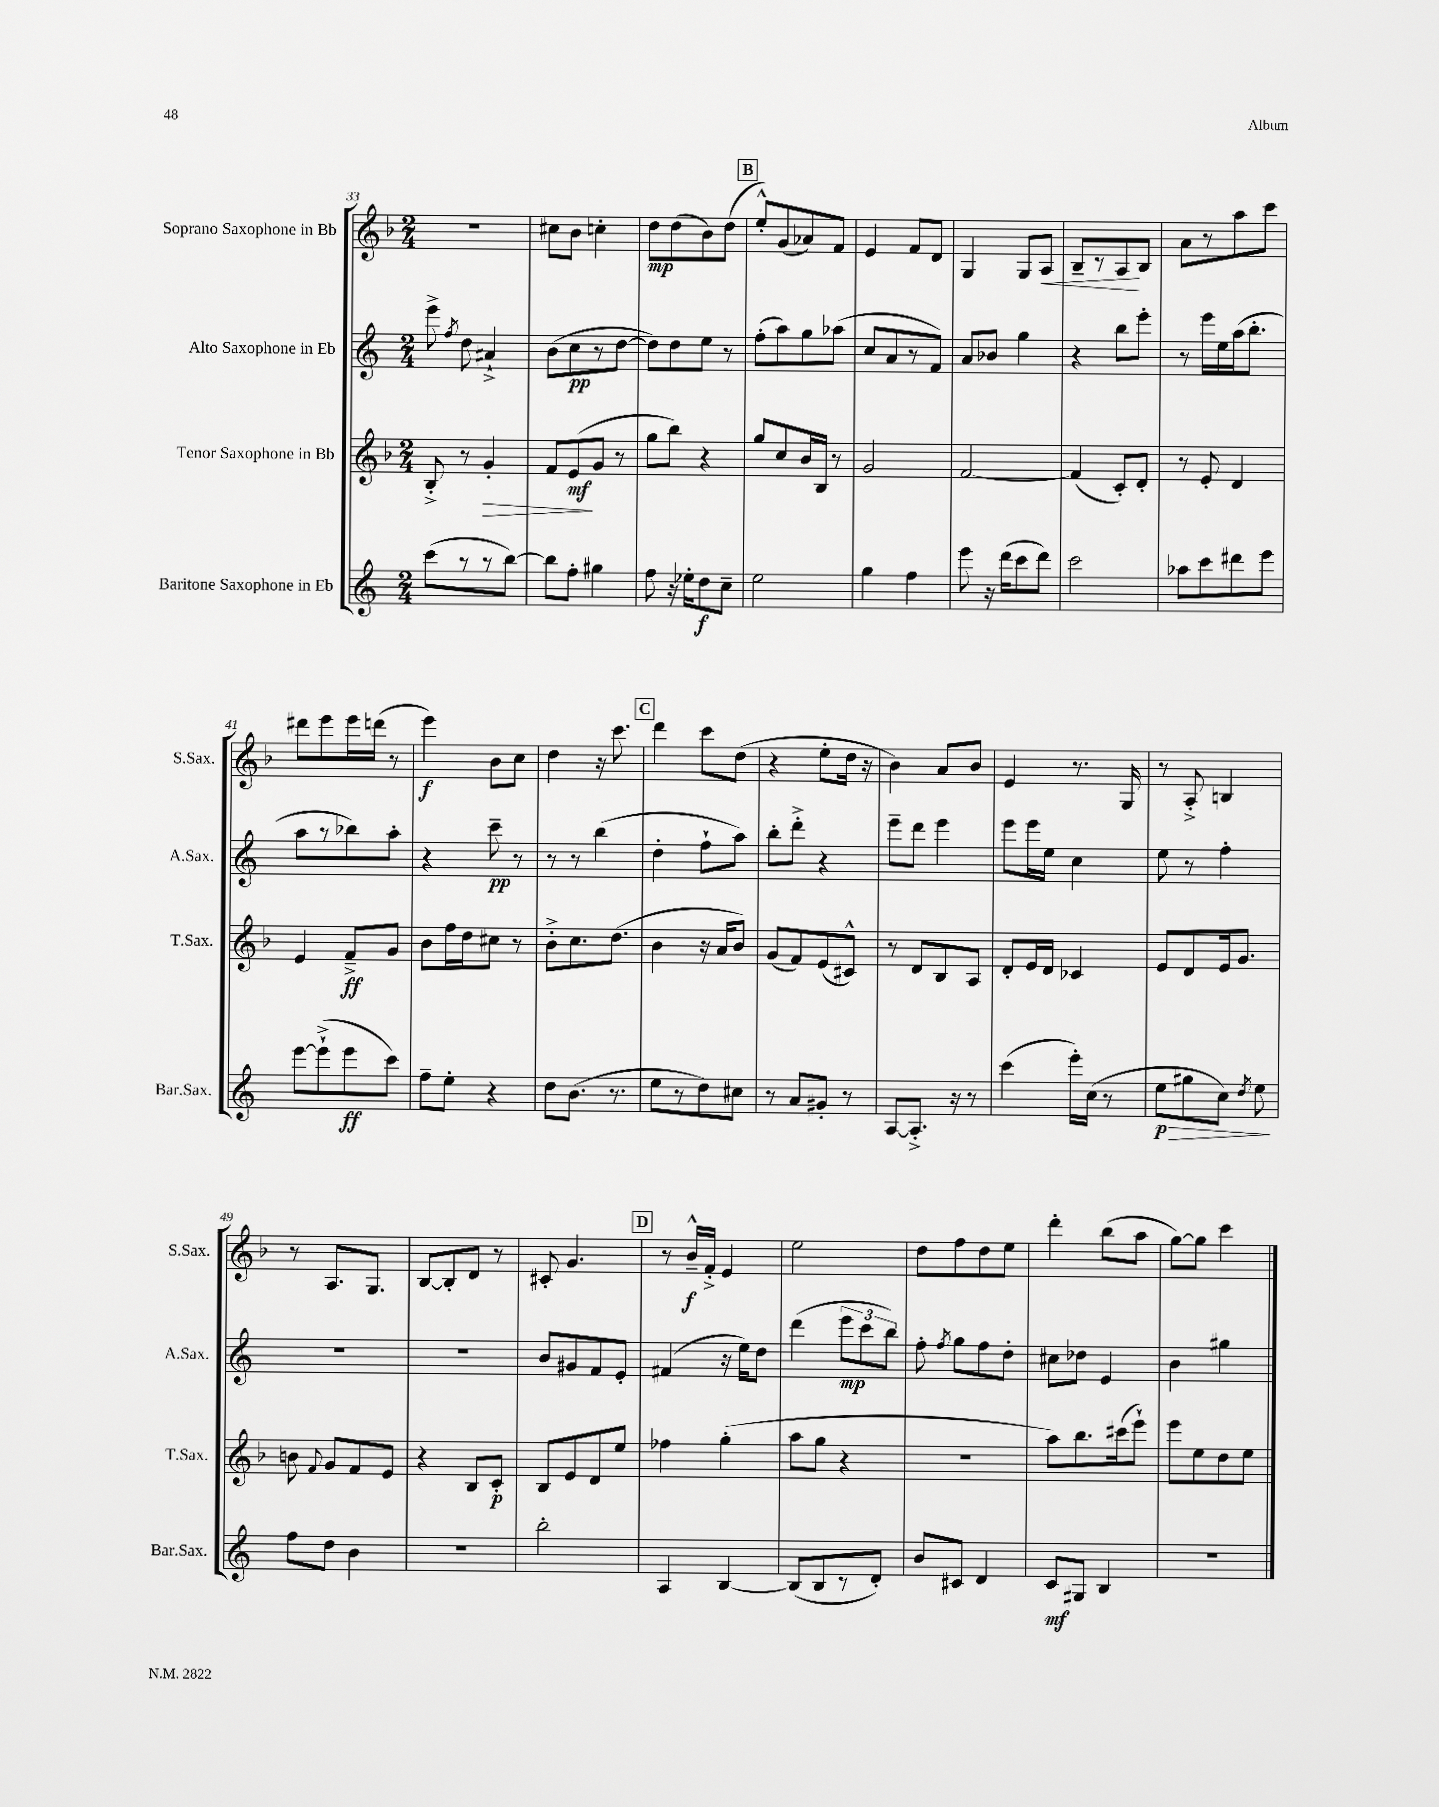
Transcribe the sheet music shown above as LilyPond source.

<<
\new StaffGroup <<
\new Staff = "s0" \with { instrumentName = "Soprano Saxophone in Bb" shortInstrumentName = "S.Sax." } {
    \clef treble \key f \major \numericTimeSignature \time 2/4
    \autoBeamOff R2 |
    cis''8[ bes'8] c''4-. |
    d''8[\mp d''8( bes'8) d''8]( |
    \mark \markup { \box "B" } e''8[-.-^) g'8( aes'8) f'8] |
    e'4 f'8[ d'8] |
    g4 g8[ a8]\< |
    bes8[-- r8 a8\! bes8] |
    a'8[ r8 a''8 c'''8] |
    dis'''8[ e'''8 e'''16 d'''16]( r8 |
    e'''4\f) bes'8[ c''8] |
    d''4 r16 c'''8. |
    \mark \markup { \box "C" } d'''4 c'''8[ d''8]( |
    r4 e''8[-. d''16] r16 |
    bes'4) a'8[ bes'8] |
    e'4 r8. g16 |
    r8 a8-.-> b4 |
    r8 a8.[ g8.] |
    bes8[~ bes8-. d'8] r8 |
    cis'8-. g'4. |
    \mark \markup { \box "D" } r8 bes'16[---^\f f'16]-.-> e'4 |
    e''2 |
    d''8[ f''8 d''8 e''8] |
    d'''4-. bes''8[( a''8] |
    g''8[~) g''8] c'''4 \bar "|." |
}
\new Staff = "s1" \with { instrumentName = "Alto Saxophone in Eb" shortInstrumentName = "A.Sax." } {
    \clef treble \key c \major \numericTimeSignature \time 2/4
    \autoBeamOff e'''8-> \acciaccatura { f''8 } d''8 ais'4-!-> |
    b'8[( c''8\pp r8 d''8]~ |
    d''8[) d''8 e''8] r8 |
    \mark \markup { \box "B" } f''8[-.( a''8) g''8 aes''8]( |
    c''8[ a'8 r8 f'8]) |
    a'8[ bes'8] g''4 |
    r4 b''8[ e'''8]-. |
    r8 e'''16[ e''16 a''16( b''8.]-. |
    a''8[ r8 bes''8) a''8]-. |
    r4 c'''8--\pp r8 |
    r8 r8 b''4( |
    \mark \markup { \box "C" } d''4-. f''8[-! a''8]) |
    b''8[-. d'''8]-.-> r4 |
    e'''8[-- d'''8] e'''4 |
    e'''8[ e'''16 e''16] c''4 |
    e''8 r8 f''4-. |
    R2 |
    R2 |
    b'8[ gis'8 f'8 e'8]-. |
    \mark \markup { \box "D" } fis'4( r16 e''16[) d''8] |
    d'''4( \tuplet 3/2 { e'''8[\mp c'''8 b''8]) } |
    f''8-. \acciaccatura { f''8 } g''8[ f''8 d''8]-. |
    cis''8[ des''8] e'4 |
    b'4 gis''4 \bar "|." |
}
\new Staff = "s2" \with { instrumentName = "Tenor Saxophone in Bb" shortInstrumentName = "T.Sax." } {
    \clef treble \key f \major \numericTimeSignature \time 2/4
    \autoBeamOff bes8-.-> r8 g'4-.\> |
    f'8[ e'8\mf\!( g'8] r8 |
    g''8[ bes''8]) r4 |
    \mark \markup { \box "B" } g''8[ c''8 bes'16 bes16] r8 |
    g'2 |
    f'2~ |
    f'4( c'8[-.) d'8]-. |
    r8 e'8-. d'4 |
    e'4 f'8[--->\ff g'8] |
    bes'8[ f''16 d''16 cis''8] r8 |
    bes'8[-.-> c''8. d''8.]( |
    \mark \markup { \box "C" } bes'4 r16 a'16[ bes'8]) |
    g'8[( f'8) e'8( cis'8]-^) |
    r8 d'8[ bes8 a8] |
    d'8[-. e'16 d'16] ces'4 |
    e'8[ d'8 e'16 g'8.] |
    b'8 \appoggiatura { f'8 } g'8[ f'8 e'8] |
    r4 bes8[ c'8]-.\p |
    bes8[ e'8 d'8 e''8] |
    \mark \markup { \box "D" } fes''4 g''4-.( |
    a''8[ g''8] r4 |
    R2 |
    a''8[) bes''8. cis'''16( e'''8]-!) |
    e'''8[ e''8 d''8 e''8] \bar "|." |
}
\new Staff = "s3" \with { instrumentName = "Baritone Saxophone in Eb" shortInstrumentName = "Bar.Sax." } {
    \clef treble \key c \major \numericTimeSignature \time 2/4
    \autoBeamOff c'''8[( r8 r8 b''8]~) |
    b''8[ f''8]-. gis''4 |
    f''8 r16 ees''16[-. d''8\f c''8]-- |
    \mark \markup { \box "B" } e''2 |
    g''4 f''4 |
    e'''8 r16 d'''16[( c'''8 d'''8]) |
    c'''2 |
    aes''8[ c'''8 dis'''8 e'''8] |
    e'''8[~ e'''8-!->( e'''8\ff c'''8]) |
    f''8[-- e''8]-. r4 |
    d''8[ b'8.]( r8. |
    \mark \markup { \box "C" } e''8[ r8 d''8) cis''8] |
    r8 a'8[ gis'8]-. r8 |
    a8[~ a8.]-.-> r16 r8 |
    c'''4( e'''16[-.) c''16]( r8 |
    e''8[\p\> gis''8 c''8]) \acciaccatura { d''8 } e''8\! |
    f''8[ d''8] b'4 |
    r2 |
    b''2-. |
    \mark \markup { \box "D" } a4 b4~ |
    b8[( b8 r8 d'8]-.) |
    b'8[ cis'8] d'4 |
    c'8[\mf gis8] b4 |
    r2 \bar "|." |
}
>>
>>
\layout { \context { \Score currentBarNumber = #33 } }
